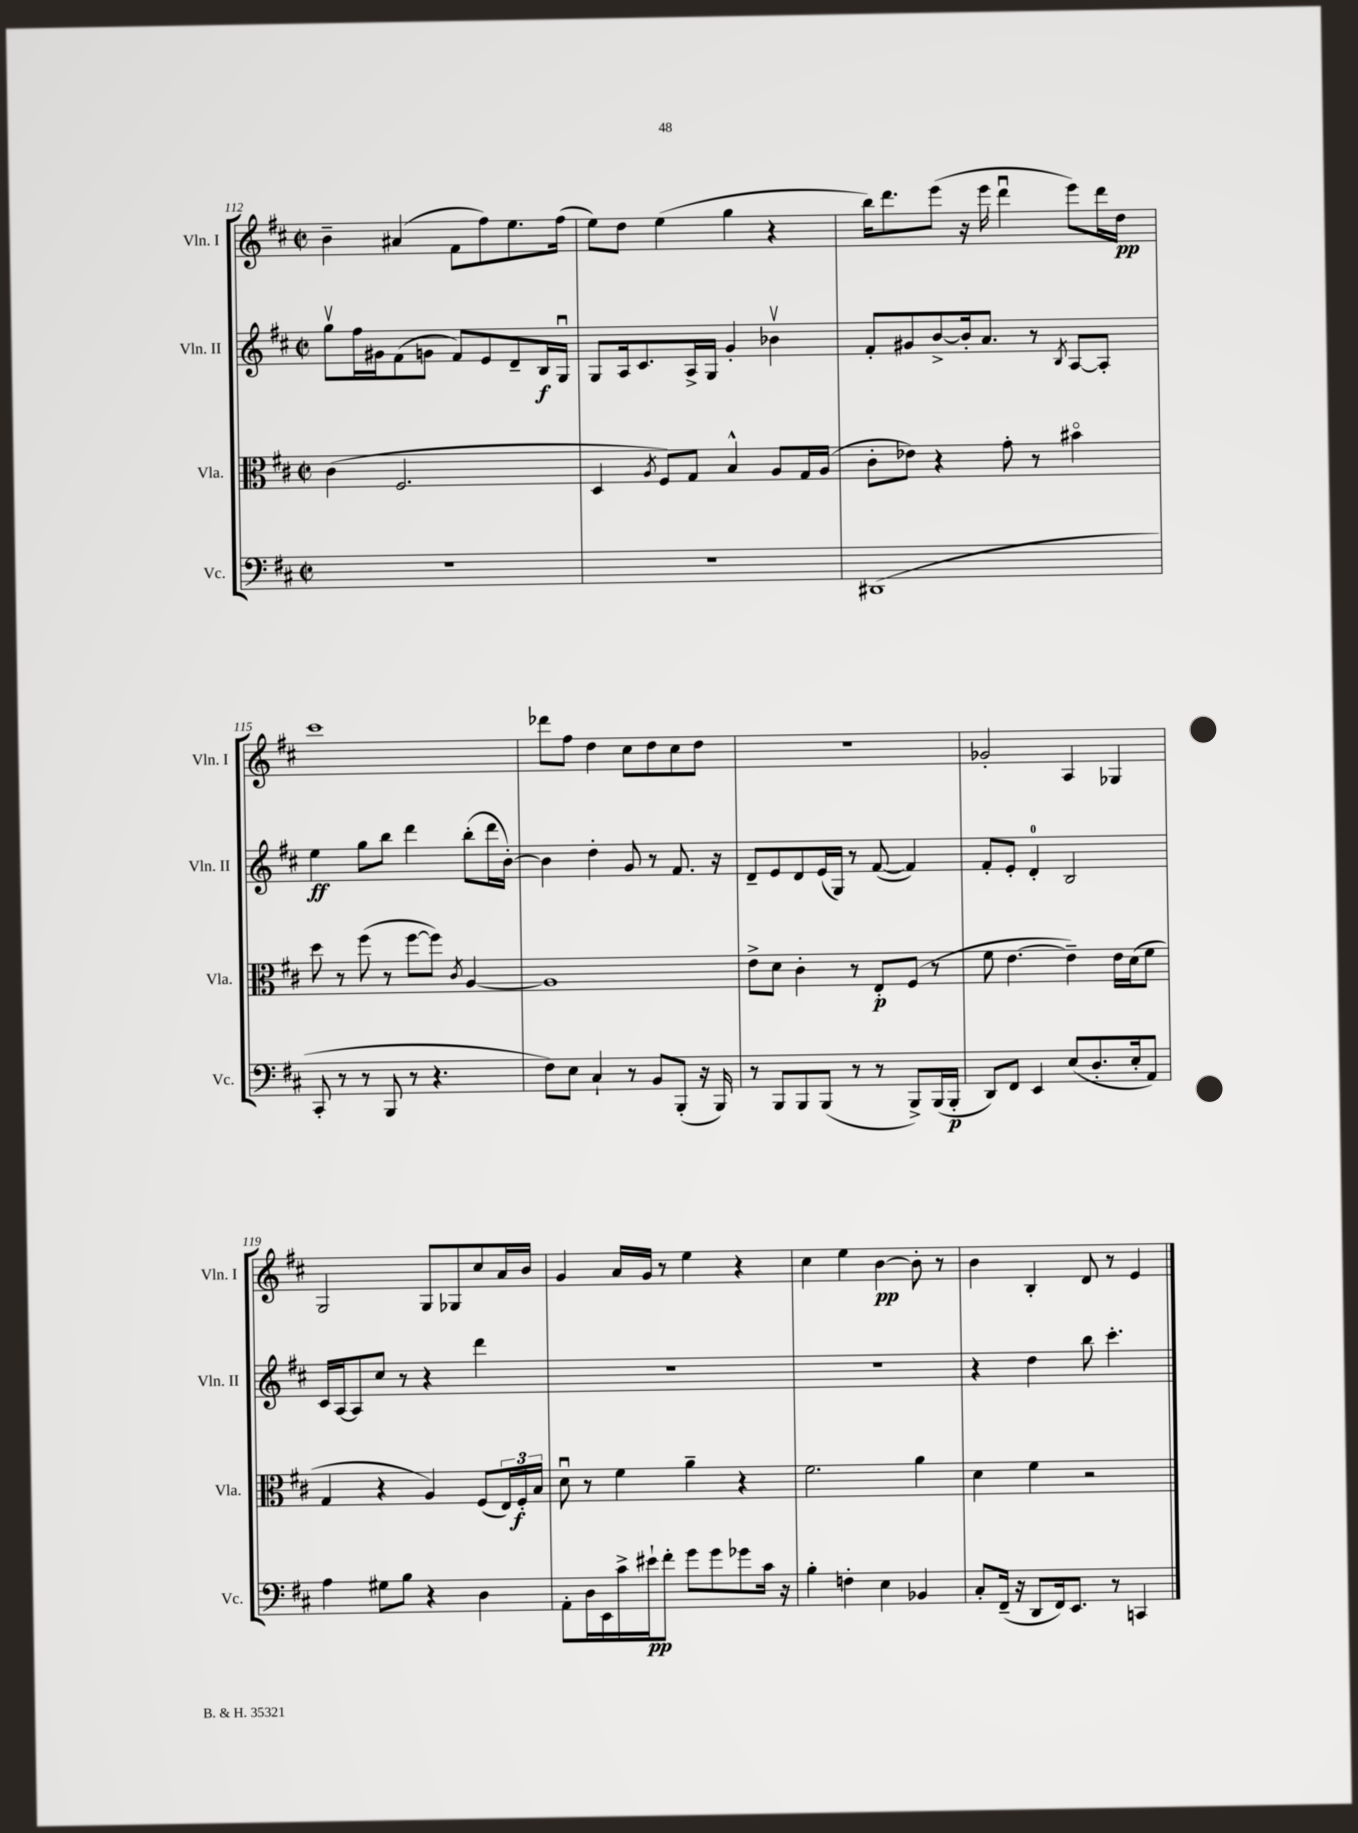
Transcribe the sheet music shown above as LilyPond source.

<<
\new StaffGroup <<
\new Staff = "s0" \with { instrumentName = "Vln. I" shortInstrumentName = "Vln. I" } {
    \clef treble \key d \major \defaultTimeSignature \time 2/2
    b'4-- ais'4( fis'8 fis''8) e''8. fis''16( |
    e''8) d''8 e''4( g''4 r4 |
    b''16) d'''8. e'''8( r16 e'''16 d'''4\downbow e'''8) d'''16 d''16\pp |
    cis'''1 |
    des'''8 fis''8 d''4 cis''8 d''8 cis''8 d''8 |
    r1 |
    ges'2-. a4 ges4 |
    g2 g8 ges8 cis''8 a'16 b'16 |
    g'4 a'16 g'16 r8 e''4 r4 |
    cis''4 e''4 b'4~\pp b'8-. r8 |
    b'4 b4-. d'8 r8 e'4 \bar "|." |
}
\new Staff = "s1" \with { instrumentName = "Vln. II" shortInstrumentName = "Vln. II" } {
    \clef treble \key d \major \defaultTimeSignature \time 2/2
    g''8\upbow fis''16 gis'16 fis'8( g'8 fis'8) e'8 d'8-- b16\f g16\downbow |
    g8 a16 cis'8. a16-> g16 g'4-. bes'4\upbow |
    fis'8-. gis'8 b'8~-> b'16-. a'8. r8 \acciaccatura { b8 } a8~ a8-. |
    e''4\ff g''8 b''8 d'''4 b''8-.( d'''16 b'16~-.) |
    b'4 d''4-. g'8 r8 fis'8. r16 |
    d'8-- e'8 d'8 e'16( g16) r8 fis'8~( fis'4) |
    fis'8-. e'8-. d'4-0-. b2 |
    cis'16 a16~ a8 cis''8 r8 r4 d'''4 |
    R1 |
    R1 |
    r4 d''4 b''8 cis'''4.-. \bar "|." |
}
\new Staff = "s2" \with { instrumentName = "Vla." shortInstrumentName = "Vla." } {
    \clef alto \key d \major \defaultTimeSignature \time 2/2
    cis'4( fis2. |
    d4 \acciaccatura { a8 } fis8) g8 b4-^ a8 g16 a16( |
    cis'8-. ees'8) r4 g'8-. r8 bis'4\flageolet |
    d''8 r8 fis''8( r8 fis''8~ fis''8) \acciaccatura { cis'8 } a4~ |
    a1 |
    e'8-> d'8 cis'4-. r8 e8-.\p fis8( r8 |
    fis'8 e'4.~ e'4--) e'16 d'16( fis'8 |
    g4 r4 a4) fis8( \tuplet 3/2 { e16) fis16-.\f b16 } |
    d'8\downbow r8 fis'4 a'4-- r4 |
    fis'2. a'4 |
    d'4 fis'4 r2 \bar "|." |
}
\new Staff = "s3" \with { instrumentName = "Vc." shortInstrumentName = "Vc." } {
    \clef bass \key d \major \defaultTimeSignature \time 2/2
    r1 |
    R1 |
    dis,1( |
    cis,8-. r8 r8 b,,8 r8 r4. |
    fis8) e8 cis4-! r8 b,8 b,,8-.( r16 b,,16) |
    r8 b,,8 b,,8 b,,8( r8 r8 b,,8->) b,,16( b,,16-.\p |
    d,8) fis,8 e,4 e8( d8.-. e16-. a,8) |
    a4 gis8 b8 r4 d4 |
    a,8-. d16 e,16 cis'16-> eis'16-!\pp fis'8-. g'8 g'8 ges'8 cis'16 r16 |
    b4-. f4-. e4 bes,4 |
    cis8-. fis,16--( r16 d,8 fis,16) e,8. r8 c,4 \bar "|." |
}
>>
>>
\layout { \context { \Score currentBarNumber = #112 } }
